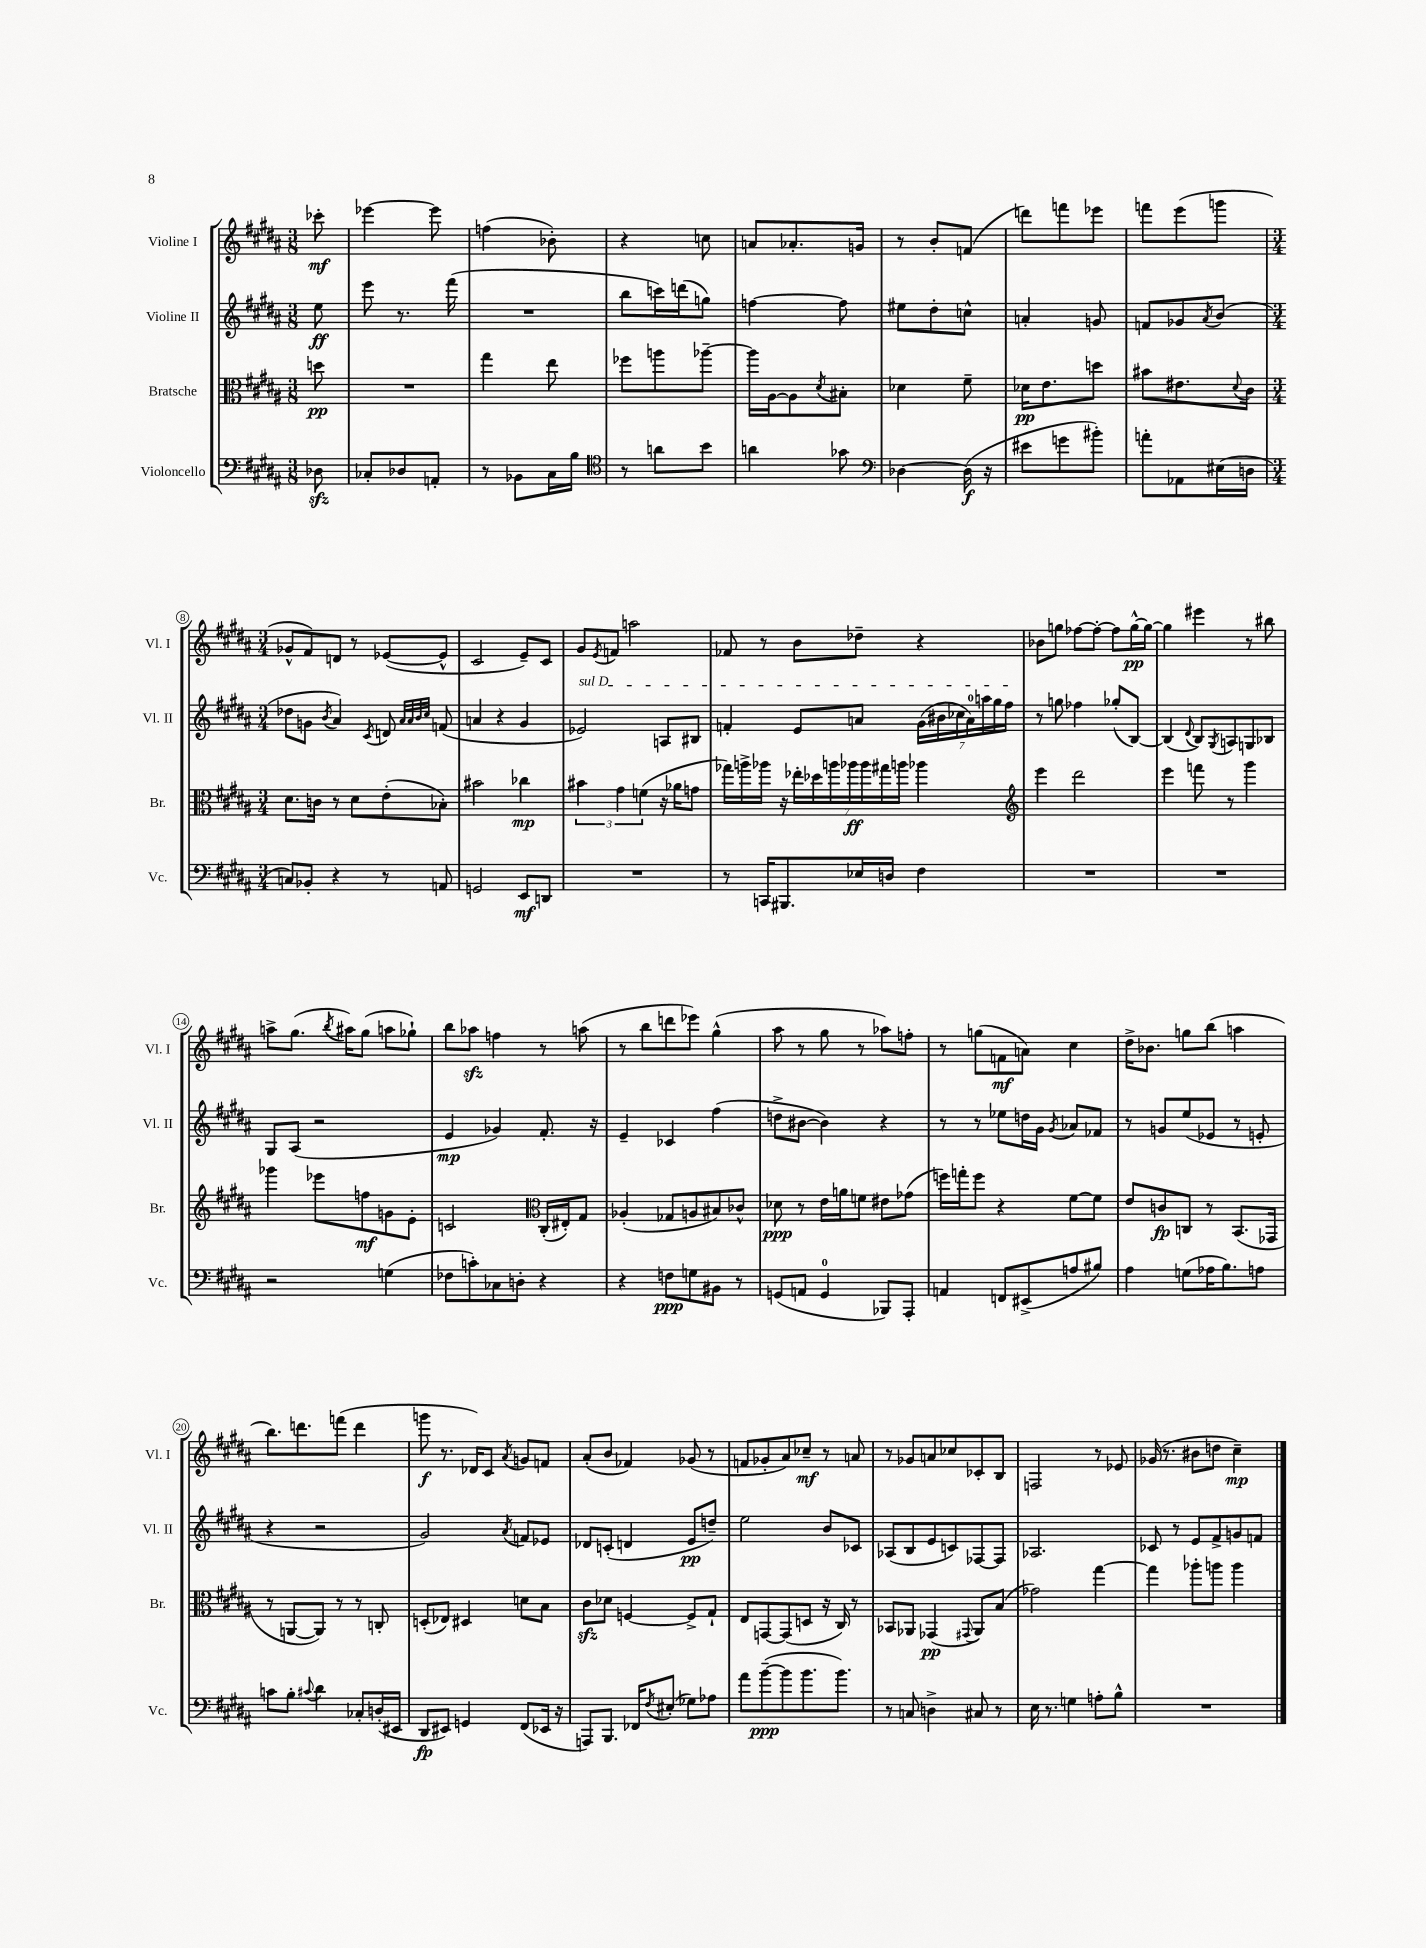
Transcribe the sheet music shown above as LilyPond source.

<<
\new StaffGroup <<
\new Staff = "s0" \with { instrumentName = "Violine I" shortInstrumentName = "Vl. I" } {
    \clef treble \key b \major \numericTimeSignature \time 3/8 \partial 8
    ces'''8-.\mf |
    ees'''4~ ees'''8 |
    f''4( bes'8-.) |
    r4 c''8 |
    a'8 aes'8.-. g'16 |
    r8 b'8-. f'8( |
    d'''8) f'''8 ees'''8 |
    f'''8 e'''8( g'''8 |
    \numericTimeSignature \time 3/4 ges'8-^ fis'8) d'8 r8 ees'8~( ees'8-^ |
    cis'2 e'8--) cis'8 |
    gis'8 \acciaccatura { e'8 } f'8 a''2 |
    fes'8 r8 b'8 des''8-- r4 |
    bes'8 g''8 fes''8~ fes''8~-. fes''8 g''16~-^\pp g''16~ |
    g''4 eis'''4 r8 bis''8 |
    a''8-> gis''8.( \acciaccatura { b''8 } ais''16) gis''8( a''8 ges''8-!) |
    b''8 aes''8\sfz f''4 r8 a''8( |
    r8 b''8 d'''8 ees'''8) gis''4-^( |
    ais''8 r8 gis''8 r8 aes''8) f''8-. |
    r8 g''8( f'8\mf a'8) cis''4 |
    dis''16-> bes'8. g''8 b''8( a''4 |
    b''8.) d'''8. f'''8( d'''4 |
    g'''8\f r8. des'16) cis'8 \acciaccatura { ais'8 } g'8 f'8 |
    ais'8-.( b'8 fes'4) ges'8( r8 |
    f'8 ges'8-. ais'8) ces''8--\mf r8 a'8 |
    r8 ges'8 a'8 ces''8 ces'8-. b8 |
    f2 r8 ees'8 |
    ges'16( r8. bis'8 d''8 cis''4--\mp) \bar "|." |
}
\new Staff = "s1" \with { instrumentName = "Violine II" shortInstrumentName = "Vl. II" } {
    \clef treble \key b \major \numericTimeSignature \time 3/8 \partial 8
    e''8\ff |
    e'''8 r8. fis'''16( |
    R4. |
    b''8 c'''16) d'''16( g''8) |
    f''4~ f''8 |
    eis''8 dis''8-. c''8-^ |
    a'4-. g'8 |
    f'8 ges'8 \acciaccatura { ais'8 } b'8( |
    \numericTimeSignature \time 3/4 des''8 g'8 \acciaccatura { b'8 } ais'4) \acciaccatura { cis'8 } d'8 \grace { ais'32 ais'32 b'32 cis''32 } f'8( |
    a'4 r4 gis'4 |
    \once \override TextSpanner.bound-details.left.text = \markup { \italic "sul D" } ees'2\startTextSpan) a8 bis8 |
    f'4-. e'8 a'8 \tuplet 7/4 { gis'16( bis'16 ces''16 a'16-0) a''16 gis''16 fis''16\stopTextSpan } |
    r8 g''8 fes''4 ges''8-.( b8~) |
    b4( \appoggiatura { dis'8 } b8) \acciaccatura { gis8 } a8 g8 bes8 |
    gis8 ais8( r2 |
    e'4\mp ges'4) fis'8.-. r16 |
    e'4-- ces'4 fis''4( |
    d''8-> bis'8~ bis'4) r4 |
    r8 r8 ees''8 d''16 gis'16 \acciaccatura { gis'8 } aes'8 fes'8 |
    r8 g'8 e''8( ees'8 r8 e'8-. |
    r4 r2 |
    gis'2) \acciaccatura { ais'8 } f'8 ees'8 |
    des'8 c'8-.( d'4 e'8\pp d''8--) |
    e''2 b'8 ces'8 |
    aes8( b8 e'8 c'8) fes8~ fes8 |
    aes2. |
    ces'8 r8 e'8 fis'8-> g'8 f'8 \bar "|." |
}
\new Staff = "s2" \with { instrumentName = "Bratsche" shortInstrumentName = "Br." } {
    \clef alto \key b \major \numericTimeSignature \time 3/8 \partial 8
    d''8\pp |
    R4. |
    gis''4 e''8 |
    fes''8 a''8 aes''8~-- |
    aes''16 ais16~ ais8 \acciaccatura { dis'8 } bis8-. |
    des'4 fis'8-- |
    des'16\pp e'8. d''8 |
    bis'8 eis'8. \appoggiatura { dis'8 } cis'16 |
    \numericTimeSignature \time 3/4 dis'8. c'16 r8 dis'8 e'8-.( bes8-.) |
    bis'2 ces''4\mp |
    \tuplet 3/2 { bis'4 gis'4 f'4( } r16 aes'16 g'8 |
    ges''16) a''16-> aes''16 r16 \tuplet 7/4 { ees''16-. des''16 a''16 aes''16\ff aes''16 gis''16 a''16 } aes''4 |
    \clef treble e'''4 dis'''2 |
    e'''4 f'''8 r8 gis'''4 |
    ges'''4 ees'''8 f''8\mf g'8 e'8-. |
    c'2 \clef alto cis16-.( eis16-.) gis8 |
    aes4-.( ges8 a8 bis8) ces'8-^ |
    des'8\ppp r8 e'16 a'16 f'8 eis'8 ges'8( |
    f''16) g''16-. f''8 r4 fis'8~ fis'8 |
    e'8 c'8\fp c8 r8 b,8.( ges,16 |
    r8 a,8~ a,8) r8 r8 c8-. |
    d8-.( ees8) dis4 d'8 b8 |
    cis'8\sfz des'8 f4~ f8-> gis8-! |
    e8 g,8~ g,8( d8 r16 cis16) r8 |
    bes,8 aes,8 ges,4\pp( \appoggiatura { gis,8 } aes,8) b8( |
    ges'2) gis''4~ |
    gis''4 aes''8-. a''8 a''4 \bar "|." |
}
\new Staff = "s3" \with { instrumentName = "Violoncello" shortInstrumentName = "Vc." } {
    \clef bass \key b \major \numericTimeSignature \time 3/8 \partial 8
    des8\sfz |
    ces8-. des8 a,8-. |
    r8 bes,8 cis16 b16 |
    \clef tenor r8 a'8 b'8 |
    a'4 ges'8 |
    \clef bass des4~ des16\f( r16 |
    eis'8 g'8 bis'8-.) |
    a'8-. aes,8 eis16( d16 |
    \numericTimeSignature \time 3/4 c8) bes,8-. r4 r8 a,8 |
    g,2 e,8\mf d,8 |
    R2. |
    r8 c,16 bis,,8. ees16 d16 fis4 |
    R2. |
    R2. |
    r2 g4( |
    fes8 c'8-.) ces8 d8-. r4 |
    r4 f8\ppp g8 bis,8 r8 |
    g,8( a,8 g,4-0 bes,,8) ais,,8-. |
    a,4 f,8 eis,8->( a8 bis8) |
    ais4 g8( aes16 b8.) a8 |
    c'8 b8-. \appoggiatura { cis'8 } dis'4 ces8-. d16-.( eis,16 |
    dis,8\fp eis,8) g,4 fis,8( ees,16 r16 |
    a,,8) b,,8. fes,16 \acciaccatura { fis8 } eis8-.( ges8) aes8 |
    ais'8 b'8~--\ppp( b'8 b'8. b'8.) |
    r8 c8 d4-> cis8 r8 |
    e16 r8. g4 a8-. b8-^ |
    R2. \bar "|." |
}
>>
>>
\layout { \context { \Score \override BarNumber.stencil = #(make-stencil-circler 0.1 0.3 ly:text-interface::print) } }
